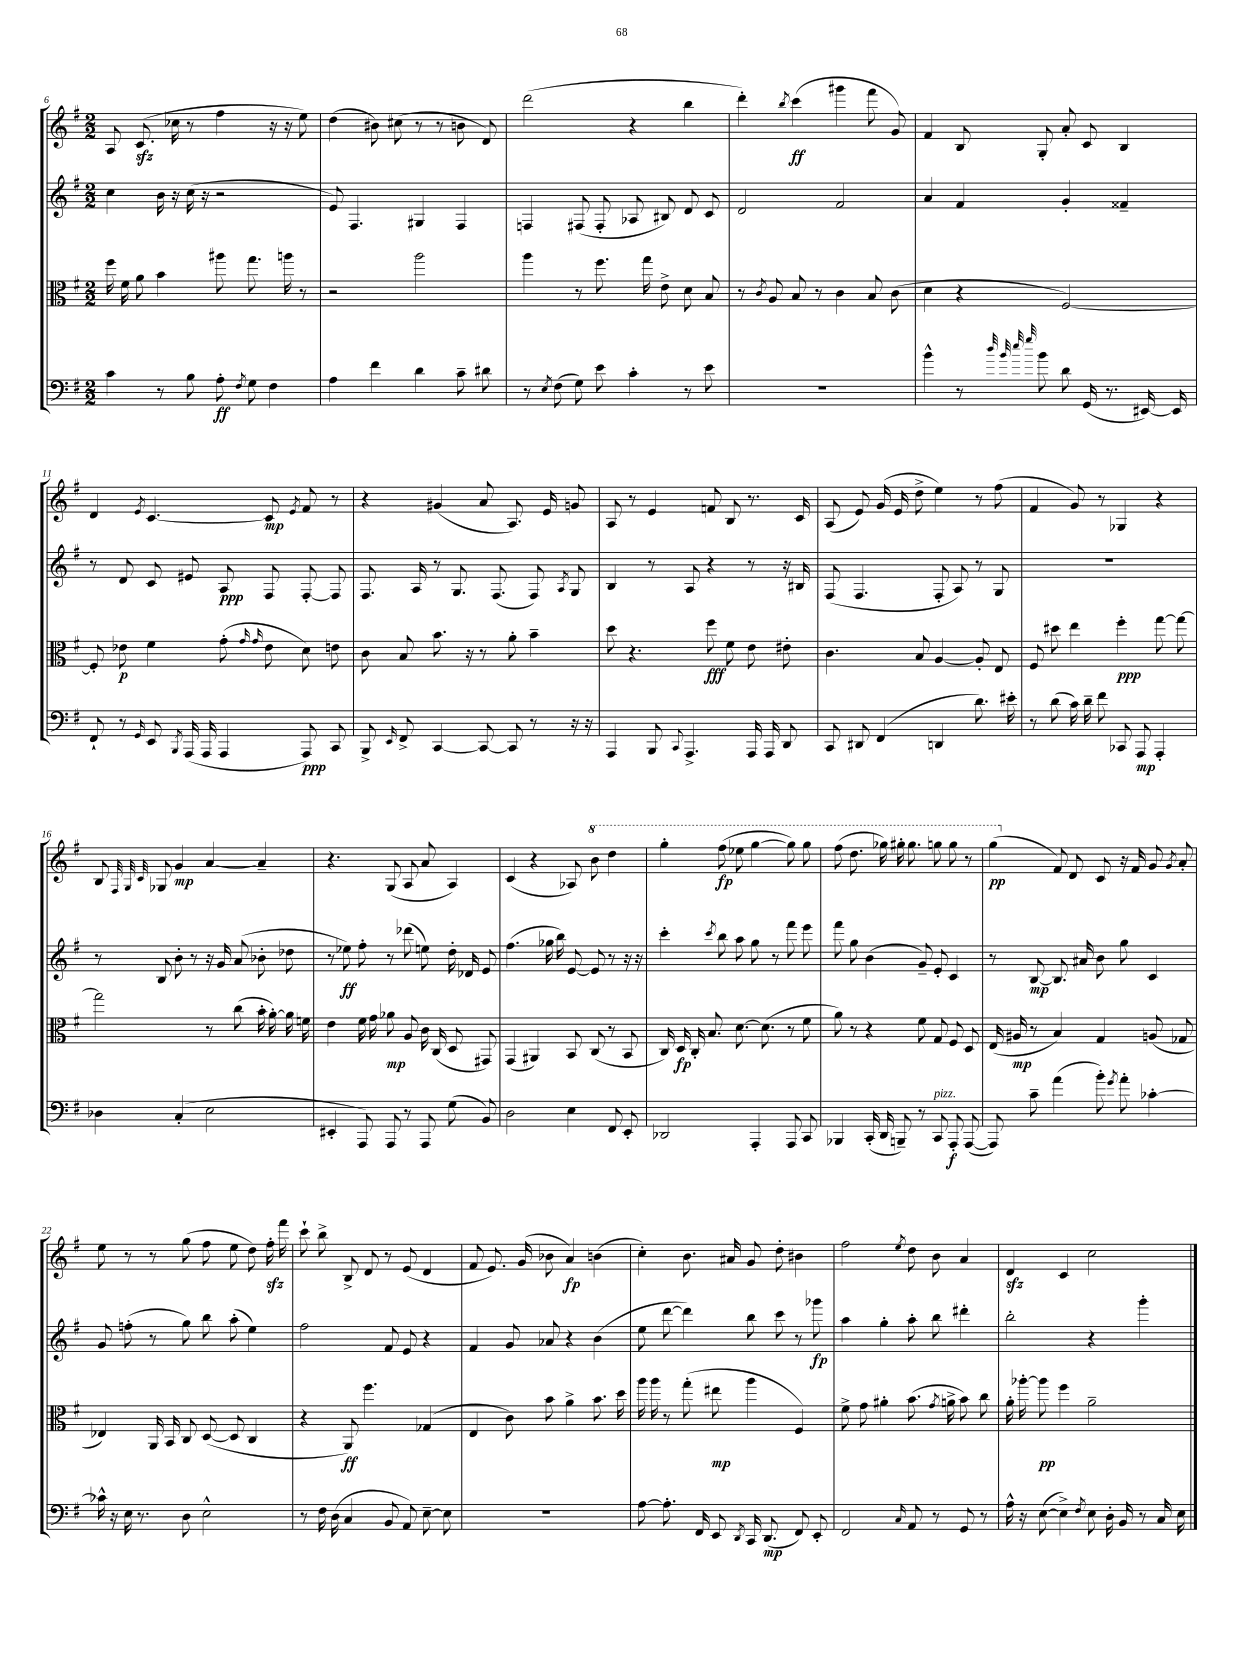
<<
\new StaffGroup <<
\new Staff = "s0" {
    \clef treble \key g \major \numericTimeSignature \time 2/2
    \autoBeamOff a8 c'8.\sfz( ces''16 r8 fis''4 r16 r16 e''8) |
    d''4( bis'8) cis''8( r8 r8 b'8 d'8) |
    d'''2( r4 b''4 |
    d'''4-.) \acciaccatura { b''8 } c'''4\ff( gis'''4 fis'''8 g'8) |
    fis'4 b8 g8-. a'8-. c'8 b4 |
    d'4 \acciaccatura { e'8 } c'4.~ c'8\mp \acciaccatura { e'8 } fis'8 r8 |
    r4 gis'4( a'8 a8.) e'16 g'8 |
    a8 r8 e'4 f'8 b8 r8. c'16 |
    a8( e'8) g'16( e'16 d''8-> e''4) r8 fis''8( |
    fis'4 g'8) r8 ges4 r4 |
    b8 \grace { fis32 g32 c'32 } ges8 g'4\mp a'4~ a'4-- |
    r4. g8( a8 a'8 a4) |
    c'4( r4 aes8) \ottava #1 b''8 d'''4 |
    g'''4-. fis'''8\fp( ees'''8 g'''4~ g'''8) g'''8 |
    fis'''8( d'''8. ges'''16) gis'''16-. gis'''8. g'''8 g'''8 r8 |
    g'''4\pp( \ottava #0 fis'8) d'8 c'8 r16 fis'16 g'8 \acciaccatura { g'8 } a'8-. |
    e''8 r8 r8 g''8( fis''8 e''8 d''8) fis''16-.\sfz fis'''16 |
    c'''8-! b''8-> b8-> d'8 r8 e'8( d'4 |
    fis'8 e'8.) g'16( bes'8 a'4\fp) b'4( |
    c''4-.) b'8. ais'16 g'8 d''8-. bis'4 |
    fis''2 \acciaccatura { e''8 } d''8 b'8 a'4 |
    d'4\sfz c'4 c''2 \bar "|." |
}
\new Staff = "s1" {
    \clef treble \key g \major \numericTimeSignature \time 2/2
    \autoBeamOff c''4 b'16 r16 c''16( r16 r2 |
    e'8) fis4. gis4 fis4 |
    f4 fis8( fis8-. aes8 bis8) d'8 c'8 |
    d'2 fis'2 |
    a'4 fis'4 g'4-. fisis'4-- |
    r8 d'8 c'8 eis'8 a8\ppp fis8 fis8~-. fis8 |
    fis8. a16 r8 g8. fis8.( fis8) \acciaccatura { a8 } g8 |
    b4 r8 a8 r4 r8 r16 bis16 |
    fis8( fis4. fis8-. a8) r8 g8 |
    R1 |
    r8 b8 b'8-. r8 r16 g'16 a'8( bes'8-. des''8 |
    r8 ees''8\ff) fis''8-. r8 des'''8( e''8) d''16-. des'16 e'8 |
    fis''4.( ges''16 b''16) e'8~ e'8 r8 r16 r16 |
    c'''4-. \acciaccatura { c'''8 } b''8 a''8 g''8 r8 fis'''8 e'''8 |
    fis'''8 g''8 b'4( g'8--) e'8-. c'4 |
    r8 b8~\mp b8. ais'16 b'8 g''8 c'4 |
    g'8 f''8-.( r8 g''8) b''8 a''8-.( e''4) |
    fis''2 fis'8 e'8 r4 |
    fis'4 g'8 aes'8 r4 b'4( |
    e''8 d'''8~ d'''4) b''8 c'''8 r8 ges'''8\fp |
    a''4 g''4-. a''8-. b''8 dis'''4-. |
    b''2-. r4 g'''4-. \bar "|." |
}
\new Staff = "s2" {
    \clef alto \key g \major \numericTimeSignature \time 2/2
    \autoBeamOff fis''16 fis'16 a'8 b'4 ais''8 g''8. a''16 r8 |
    r2 a''2 |
    a''4 r8 fis''8. g''16 e'8-> d'8 b8 |
    r8 \acciaccatura { c'8 } a8 b8 r8 c'4 b8 c'8( |
    d'4 r4 fis2~) |
    fis8-. ees'8\p fis'4 g'8-.( \grace { g'16 g'16 } ees'8 d'8) e'8 |
    c'8 b8 b'8. r16 r8 a'8-. b'4-- |
    d''8 r4. fis''8\fff fis'8 e'8 eis'8-. |
    c'4. b8 a4~ a8-. e8 |
    fis8 dis''8 e''4 fis''4-.\ppp g''8~ g''8~ |
    g''2 r8 c''8( b'16-. a'16~-.) a'16 f'16 |
    e'4 fis'16 g'16 aes'8\mp a8 c'16 c16( d8 gis,8) |
    g,4( ais,4) b,8 c8( r8 b,8 |
    c16) d16\fp c16-. b8. d'8.~ d'8.( r8 fis'8 |
    a'8) r8 r4 fis'8 g8 fis8 d8 |
    e16( ais16\mp r8 b4) g4 a8( ges8 |
    ees4) a,16 b,16 c8 d8~( d8 c4 |
    r4 a,8\ff) fis''4. ges4( |
    e4 c'8) b'8 a'4-> b'8. d''16 |
    a''16 a''16 r8 g''8-.( eis''8\mp a''4 fis4) |
    fis'8-> g'8 ais'4-. b'8.( \acciaccatura { g'8 } a'16-> b'8) c''8 |
    a'16-. aes''16~-. aes''8\pp fis''4 a'2-- \bar "|." |
}
\new Staff = "s3" {
    \clef bass \key g \major \numericTimeSignature \time 2/2
    \autoBeamOff c'4 r8 b8 a8-.\ff \acciaccatura { fis8 } g8 fis4 |
    a4 fis'4 d'4 c'8-- dis'8 |
    r8 \acciaccatura { e8 } fis8( g8) e'8 c'4-. r8 e'8 |
    R1 |
    b'4-^ r8 \grace { d''32 b'32 e''32 g''32 } b'8 d'8 g,16( r8. eis,16~) eis,16 |
    fis,8-! r8 \grace { g,16 } e,8 \acciaccatura { b,,8 } a,,16( a,,16 a,,4 a,,8\ppp) c,8 |
    b,,8-> \grace { e,16 } fis,8-> c,4~ c,8~ c,8 r8 r16 r16 |
    a,,4 b,,8 \appoggiatura { c,8 } a,,4.-> a,,16 a,,16 d,8 |
    c,8 dis,8 fis,4( d,4 d'8.) eis'16-. |
    r8 d'8( c'16) d'16-- fis'8 ces,8 a,,8\mp a,,4-. |
    des4 c4-.( e2 |
    eis,4-. a,,8) a,,8 r8 a,,8 g8( b,8) |
    d2 e4 fis,8 e,8-. |
    des,2 a,,4-. a,,8 c,8 |
    bes,,4 c,16-.( d,16 b,,8--) r8 c,8^\markup { \italic "pizz." } a,,8-.\f a,,8~( |
    a,,8) c'8-- a'4( b'8-.) \acciaccatura { g'8 } a'8-. ces'4~-. |
    ces'16-^ r16 e16 r8. d8 e2-^ |
    r8 fis16 d16( c4 b,8 a,8) e8~-- e8 |
    R1 |
    a8~ a8.-. fis,16 e,8 \acciaccatura { d,8 } c,16 d,8.\mp( fis,8) e,8-. |
    fis,2 \grace { c16 } a,8 r8 g,8 r8 |
    a16-^ r16 e8~( e4->) \acciaccatura { fis8 } e8 d16-. b,16 r8 c16 e16 \bar "|." |
}
>>
>>
\layout { \context { \Score currentBarNumber = #6 } }
